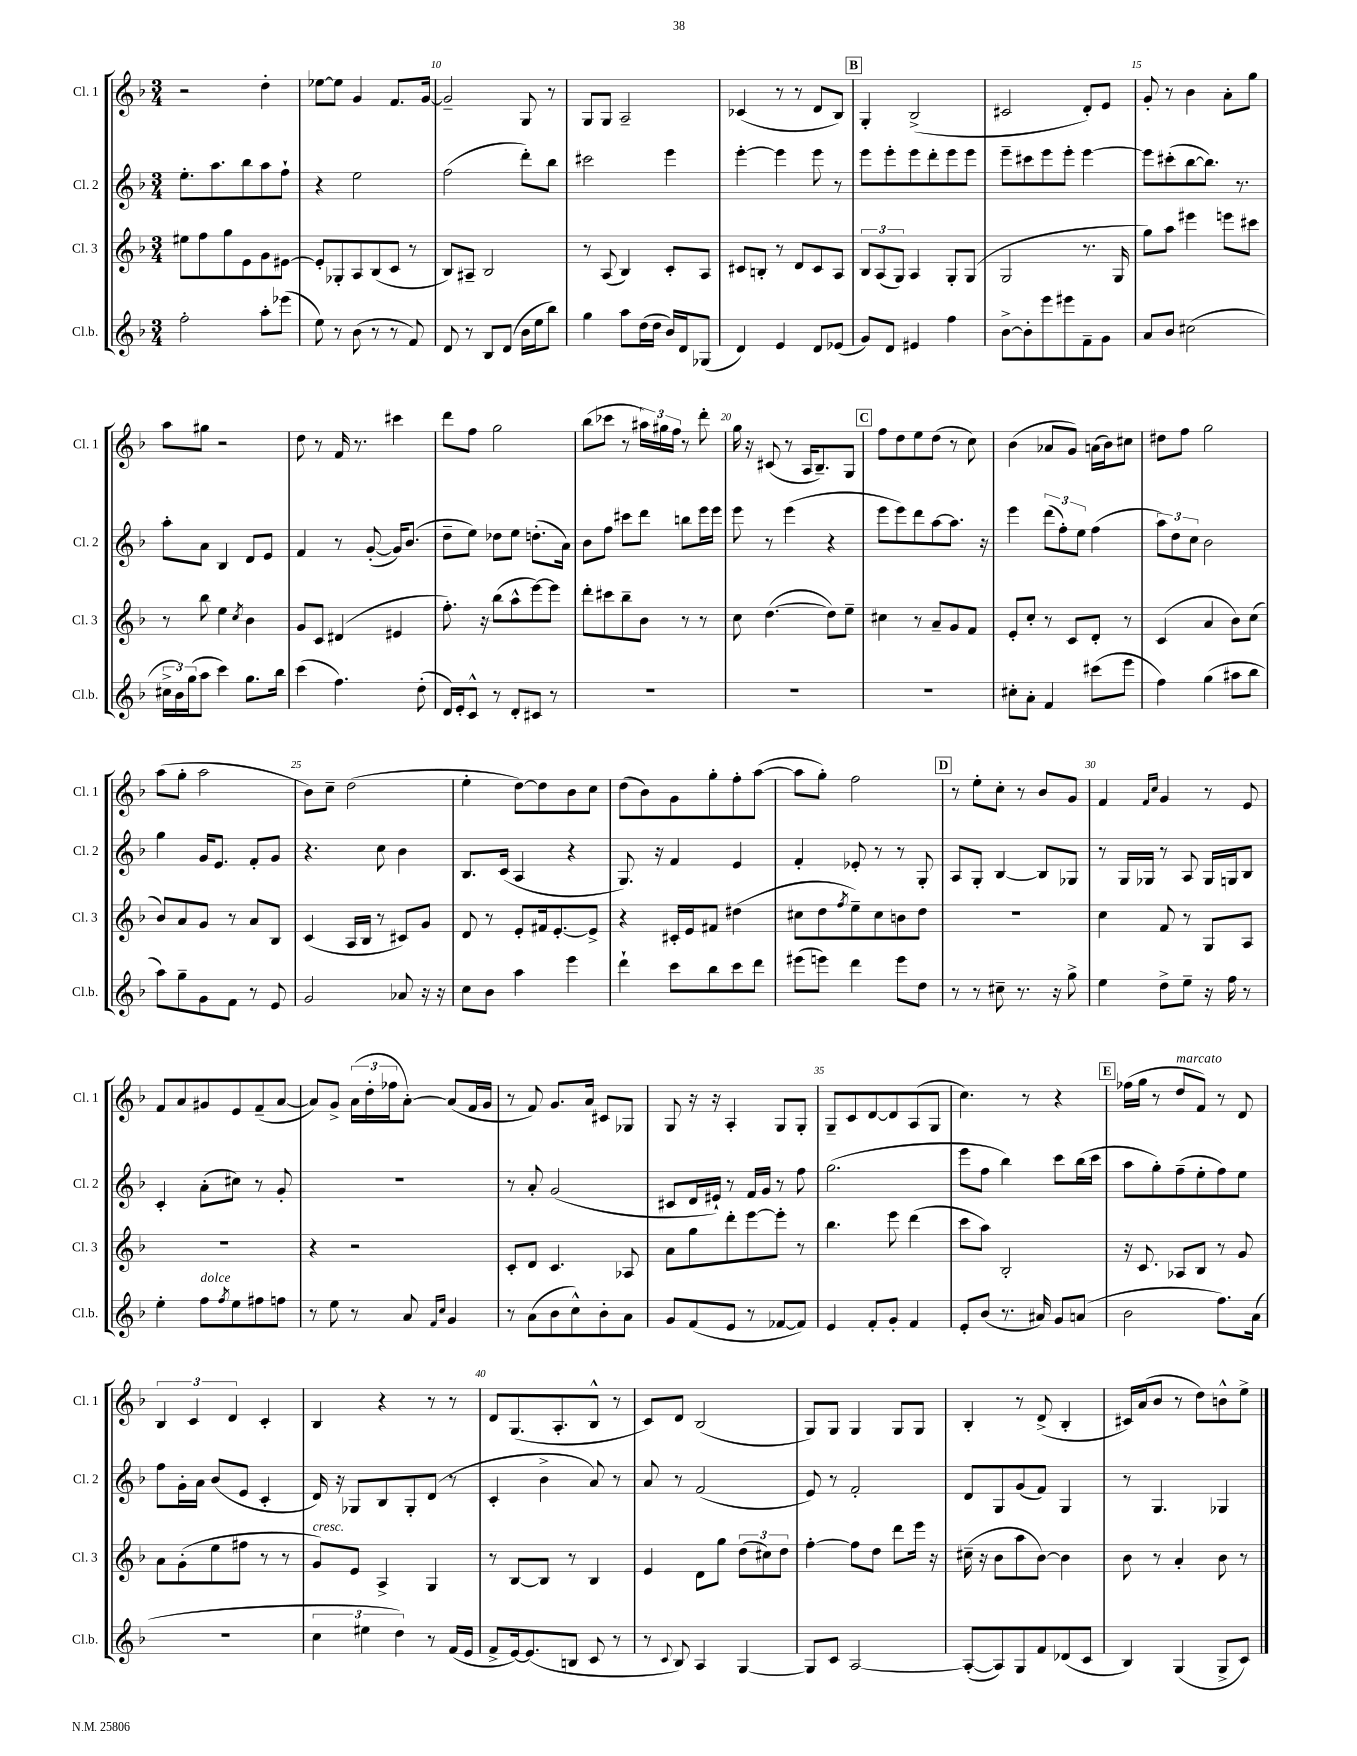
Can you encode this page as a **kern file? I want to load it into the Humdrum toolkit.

**kern	**kern	**kern	**kern
*staff4	*staff3	*staff2	*staff1
*clefG2	*clefG2	*clefG2	*clefG2
*k[b-]	*k[b-]	*k[b-]	*k[b-]
*M3/4	*M3/4	*M3/4	*M3/4
2ff'	8ee#	8.ee'	2r
.	8ff	.	.
.	.	8.aa	.
.	8gg	.	.
.	8e	8bb-	.
8aa'	8g	8aa	4dd'
(8eee-	[8e#	8ff`	.
=	=	=	=
8ee)	8e#']	4r	[8ee-
8r	8G-'	.	8ee-]
(8b-	8A	2ee	4g
8r	(8B-	.	.
8r	8c	.	8.f
8f)	8r	.	.
.	.	.	[16g
=	=	=	=
8d	8B-)	(2ff	2g~]
8r	8A#~	.	.
8B-	2B-	.	.
(8d	.	.	.
16b-	.	8ddd')	8G
16ee	.	.	.
8bb-)	.	8bb-	8r
=	=	=	=
4gg	8r	2ccc#	8G
.	(8A	.	8G
8aa	4B-)	.	2A~
(16dd	.	.	.
16dd	.	.	.
16b-)	8c'	4eee	.
16d	.	.	.
(8G-	8A	.	.
=	=	=	=
4d)	8c#	[4eee'	(4c-
.	8B'	.	.
4e	8r	4eee]	8r
.	8d	.	8r
8d	8c#	8eee	8d
(8e-	8A	8r	8B-)
=	=	=	=
8g)	12B-	8eee	4G'
.	(12A	.	.
8d	.	8eee'	.
.	12G)	.	.
4e#	4A	8eee	(2B-^
.	.	8ddd'	.
4ff	8G'	8eee	.
.	(8G	8eee	.
=	=	=	=
[8b-^	2G	8eee~	2c#
8b-']	.	8ccc#	.
8eee	.	8eee	.
8eee#	.	8eee'	.
8f~	8.r	[4eee	8d')
8g	.	.	8e
.	16G	.	.
=	=	=	=
8a	8gg)	8eee]	8g'
8b-	8aa	(8ccc#'	8r
(2cc#	4eee#	[8bb-	4b-
.	.	8.bb-])	.
.	8eee	.	8a'
.	.	8.r	.
.	8ccc#	.	8gg
=	=	=	=
24cc#^	8r	8aa'	8aa
24b-)	.	.	.
(24gg	.	.	.
8aa	8bb-	8a	8gg#
4ccc)	4ee	4B-	2r
.	8qcc	.	.
8.gg	4b-	8d	.
.	.	8e	.
16bb-	.	.	.
=	=	=	=
(4ccc	8g	4f	8dd
.	8c	.	8r
4.ff)	(4d#	8r	16f
.	.	.	8.r
.	.	([8g'	.
.	4e#	16g])	4ccc#
.	.	(8.b-	.
(8dd'	.	.	.
=	=	=	=
16d)	8.ff')	8dd~	8ddd
16e'	.	.	.
8c^^	.	8ee)	8ff
.	16r	.	.
8r	(8bb-	8dd-	2gg
8d'	8aa^^	8ee	.
8c#	[8eee)	(8.dd'	.
8r	8eee]	.	.
.	.	16a)	.
=	=	=	=
2.r	8ddd'	8b-	(8bb-
.	8ccc#	8ff	8ccc-
.	8bb-~	8ccc#	8r
.	8b-	8ddd	24aa#)
.	.	.	24gg#
.	.	.	24ff
.	8r	8bb	8r
.	8r	16eee	8ddd'
.	.	16eee	.
=	=	=	=
2.r	8cc	8eee	16gg
.	.	.	16r
.	([4.dd	8r	(8c#
.	.	(4eee	8r
.	.	.	16A
.	.	.	8.B-~)
.	8dd])	4r	.
.	8ee~	.	8G
=	=	=	=
2.r	4cc#	8eee	8ff
.	.	8eee)	8dd
.	8r	8ddd	8ee
.	8a~	[8aa	(8dd
.	8g	8.aa]	8r
.	8f	.	8cc)
.	.	16r	.
=	=	=	=
8cc#'	8e'	4eee	(4b-
8a'	8cc'	.	.
4f	8r	(12ddd	8a-
.	.	12ff')	.
.	8c	.	8g)
.	.	12ee	.
(8ccc#	8d'	(4ff	(16a
.	.	.	16b-)
8eee	8r	.	8cc#
=	=	=	=
4ff)	(4c	12aa)	8dd#
.	.	12dd	.
.	.	.	8ff
.	.	12cc	.
(4gg	4a	2b-	2gg
8aa#	8b-)	.	.
8bb-	(8cc	.	.
=	=	=	=
8aa)	8b-)	4gg	(8aa
8gg~	8a	.	8gg'
8g	8g	16g	2aa
.	.	8.e	.
8f	8r	.	.
8r	8a	8f'	.
8e	8B-	8g	.
=	=	=	=
2g	(4c	4.r	8b-)
.	.	.	8cc~
.	16A	.	(2dd
.	16B-	.	.
.	8r	8cc	.
8a-	8c#)	4b-	.
16r	8g	.	.
16r	.	.	.
=	=	=	=
8cc	8d	8.B-	4ee'
8b-	8r	.	.
.	.	(16c	.
4aa	8e'	4A	[8dd)
.	16f#	.	8dd]
.	[8.e'	.	.
4eee	.	4r	8b-
.	8e^]	.	8cc
=	=	=	=
4ddd`	4r	8.G)	(8dd
.	.	.	8b-)
.	.	16r	.
8ccc	16c#'	4f	8g
.	16e	.	.
8bb-	8f#	.	8gg'
8ccc	(4dd#	4e	8ff'
8ddd	.	.	([8aa
=	=	=	=
(8eee#	8cc#	4f'	8aa]
8eee)	8dd	.	8gg')
.	8qff	.	.
4ddd	8ee~)	8e-'	2ff
.	8cc#	8r	.
8eee	8b	8r	.
8dd	8dd	8G'	.
=	=	=	=
8r	2.r	8A	8r
8r	.	8G'	8ee'
8cc#~	.	[4B-	8cc'
8.r	.	.	8r
.	.	8B-]	8b-
16r	.	.	.
8gg^	.	8G-	8g
=	=	=	=
4ee	4cc	8r	4f
.	.	16G	.
.	.	16G-	.
.	.	.	16qqf
.	.	.	16qqcc
8dd^	8f	8r	4g
8ee~	8r	8A	.
16r	8G	16G-	8r
16ff	.	16G	.
8r	8A	8B-	8e
=	=	=	=
4ee'	2.r	4c'	8f
.	.	.	8a
8ff	.	(8a'	8g#
8qff	.	.	.
8ee	.	8cc#)	8e
8ff#	.	8r	(8f~
8ff	.	8g'	[8a
=	=	=	=
8r	4r	2.r	8a])
8ee	.	.	8g^
8r	2r	.	(24a
.	.	.	24dd'
.	.	.	24ff-
8a	.	.	[8a')
16qqf	.	.	.
16qqcc	.	.	.
4g	.	.	(8a]
.	.	.	16f
.	.	.	16g
=	=	=	=
8r	8c'	8r	8r
(8a	8d	8a'	8f)
8b-	4.c	(2g	8.g
8cc^^)	.	.	.
.	.	.	16a
8b-'	.	.	8c#
8a	8A-	.	8G-
=	=	=	=
8g	8a	8c#	8G
(8f	8gg	16d	16r
.	.	16e#`)	16r
8e	8ddd'	8r	4A'
8r	[8eee	16f	.
.	.	16g	.
[8f-	8eee']	8r	8G
8f-])	8r	8ff	8G'
=	=	=	=
4e	4.bb-	(2.gg	8G~
.	.	.	8c
8f'	.	.	[8d
8g'	8eee	.	8d]
4f	(4ddd	.	(8A
.	.	.	8G
=	=	=	=
8e'	8ccc	8eee	4.cc)
(8b-	8aa)	8ff	.
8.r	2B-'	4bb-)	.
.	.	.	8r
16a#)	.	.	.
8g	.	8ccc	4r
(8a	.	(16bb-	.
.	.	16ccc	.
=	=	=	=
2b-	16r	8aa	(16ff-
.	8.c	.	16gg
.	.	8gg')	8r
.	8A-	(8ff~	8dd
.	8B-	8ee'	8f)
8.ff)	8r	8ff)	8r
.	8g	8ee	8d
(16a	.	.	.
=	=	=	=
2.r	8a	8ff	6B-
.	(8g'	16g'	.
.	.	.	6c
.	.	16a	.
.	8ee	(8b-	.
.	.	.	6d
.	8ff#	8e	.
.	8r	4c'	4c'
.	8r	.	.
=	=	=	=
6cc	8g)	16d)	4B-
.	.	16r	.
.	8e	8G-	.
6ee#	.	.	.
.	4A^	8B-	4r
6dd)	.	.	.
.	.	8G-'	.
8r	4G	(8d	8r
(16f	.	8r	8r
16e	.	.	.
=	=	=	=
8f^	8r	4c'	8d
[16e)	[8B-	.	(8.G
(8.e]	.	.	.
.	8B-]	4b-^	.
.	.	.	8.A'
8B	8r	.	.
8c	4B-	8a)	8B-^^
8r	.	8r	8r
=	=	=	=
8r	4e	8a	8c)
8qqc	.	.	.
8B-)	.	8r	8d
4A	8d	(2f	(2B-
.	8gg	.	.
[4G	(12dd	.	.
.	12cc#)	.	.
.	12dd	.	.
=	=	=	=
8G]	[4ff'	8e)	8G)
8c	.	8r	8G
[2A	8ff]	2f'	4G
.	8dd	.	.
.	8ddd	.	8G
.	16eee	.	8G
.	16r	.	.
=	=	=	=
(8A'_	(16cc#~	8d	4B-'
.	16r	.	.
8A])	8b-	8G	.
8G	8aa	(8g	8r
8f	[8b-)	8f)	(8d^
(8d-	4b-]	4G	4B-'
8c	.	.	.
=	=	=	=
4B-)	8b-	8r	16c#)
.	.	.	(16a
.	8r	4.G	8b-
(4G	4a'	.	8r
.	.	.	8dd)
8G^	8b-	4G-	8b^^
8c)	8r	.	8ee^
==	==	==	==
*-	*-	*-	*-
